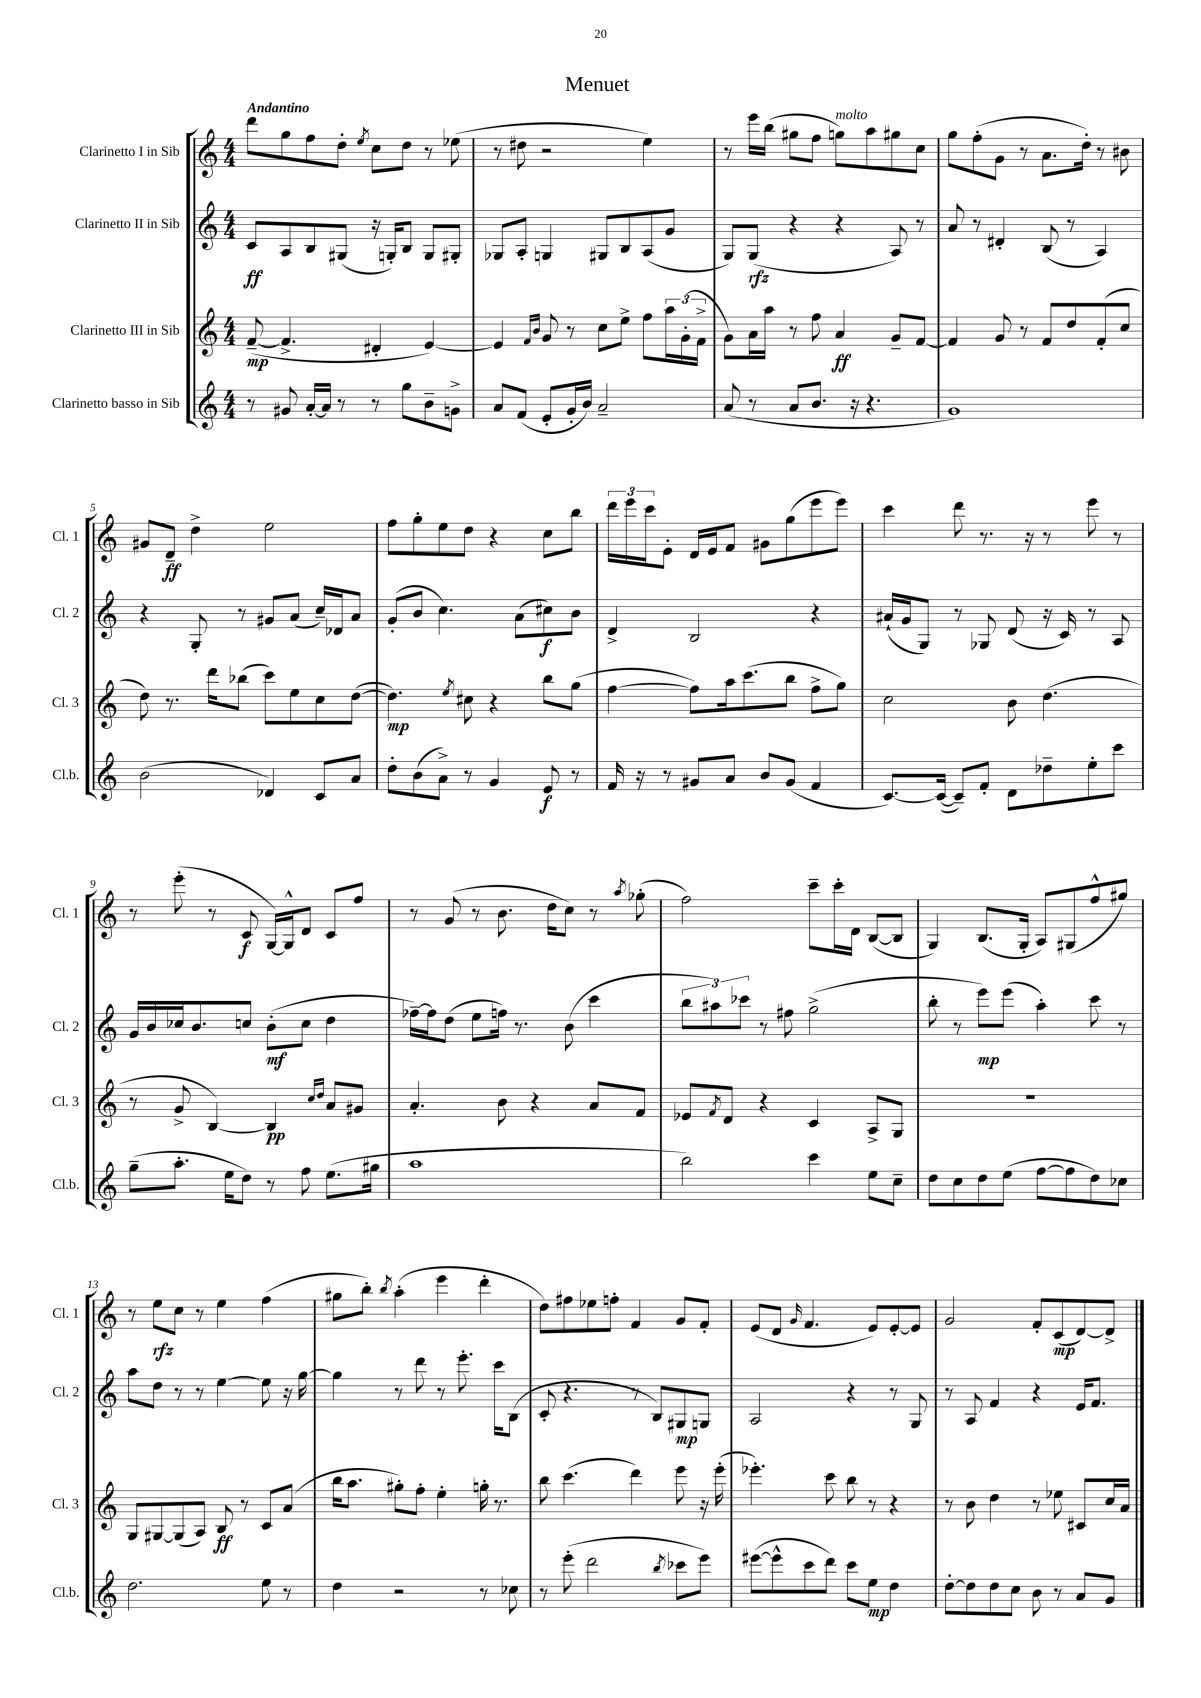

**kern	**kern	**kern	**kern
*staff4	*staff3	*staff2	*staff1
*clefG2	*clefG2	*clefG2	*clefG2
*k[]	*k[]	*k[]	*k[]
*M4/4	*M4/4	*M4/4	*M4/4
8r	([8f~	8c	8ddd
8g#	4.f^]	8A	8gg
[16a'	.	8B	8ff
16a]	.	.	.
8r	.	(8G#	8dd'
.	.	.	8qee
8r	4d#'	16r	8cc
.	.	16G')	.
8gg	.	8B	8dd
8b~	[4e)	8G	8r
8g^	.	8G#'	(8ee-
=	=	=	=
8a	4e]	8G-	8r
(8f	.	8A'	8dd#
.	16qqf	.	.
.	16qqb	.	.
8e'	8g	4G	2r
16g'	8r	.	.
16b)	.	.	.
2a~	8cc	8G#	.
.	8ee^	8B	.
.	8ff	(8A	4ee)
.	24aa	8g	.
.	(24g'	.	.
.	24f^	.	.
=	=	=	=
(8a	8g)	8G)	8r
8r	16a	(8G	16eee
.	16aa	.	(16bb
8a	8r	4r	8gg#
8.b	8ff	.	8ff
.	4a	4r	8gg)
16r	.	.	.
4.r	.	.	8aa
.	8g~	8A)	8gg#
.	[8f	8r	8cc
=	=	=	=
1g)	4f]	8a	8gg
.	.	8r	(8ff'
.	8g	4d#'	8g
.	8r	.	8r
.	8f	(8B	8.a
.	8dd	8r	.
.	.	.	16dd')
.	(8f'	4A)	8r
.	8cc	.	8b#
=	=	=	=
(2b	8dd)	4r	8g#
.	8.r	.	8d~
.	.	8G'	4dd^
.	16ddd	.	.
.	(8bb-	8r	.
4d-)	8ccc)	8g#	2ee
.	8ee	(8a	.
8c	8cc	16cc~)	.
.	.	16d-	.
8a	([8dd	8a	.
=	=	=	=
8dd'	4.dd])	(8g'	8ff
(8b	.	8b	8gg'
8a^)	.	4.cc)	8ee
.	8qee	.	.
8r	8cc#	.	8dd
4g	4r	.	4r
.	.	(8a	.
8e	8bb	8cc#)	8cc
8r	(8gg	8b	8bb
=	=	=	=
16f	[4ff	4d^	24ddd
.	.	.	24eee
16r	.	.	.
.	.	.	24ccc
8r	.	.	8e'
8g#	8ff])	2B	16d
.	.	.	16e
8a	16aa	.	8f
.	(8.ccc	.	.
8b	.	.	8g#
(8g#	8bb	.	(8gg
4f	8ff^	4r	8eee
.	8gg)	.	8eee)
=	=	=	=
[8.c)	2cc	(16a#`	4ccc
.	.	16g	.
.	.	8G)	.
(16c_	.	.	.
8c~])	.	8r	8ddd
8f'	.	8G-	8.r
8d	8b	(8d	.
.	.	.	16r
8dd-~	(4.dd	16r	8r
.	.	16c)	.
8ee'	.	8r	8eee
8ccc	.	8A	8r
=	=	=	=
(8gg~	8r	16g	8r
.	.	16b	.
8.aa'	8g^	16cc-	(8eee'
.	.	8.b	.
.	[4B)	.	8r
16ee	.	.	.
8dd)	.	8cc	8c
8r	4B]	(8b'	[16G)
.	.	.	16G^^]
8ff	.	8cc	8d
.	16qqcc	.	.
.	16qqdd	.	.
(8.ee	8a	4dd	8c
.	8g#	.	8ff
16gg#	.	.	.
=	=	=	=
1aa	4.a'	[16ff-~)	8r
.	.	16ff-]	.
.	.	(8dd	(8g
.	.	8ee	8r
.	8b	16ff)	8.b
.	.	8.r	.
.	4r	.	.
.	.	.	16dd
.	.	(8b	8cc)
.	8a	4ccc	8r
.	.	.	8qaa
.	8f	.	(8gg-'
=	=	=	=
2bb)	8e-	12bb	2ff)
.	.	12aa#)	.
.	8qf	.	.
.	8d	.	.
.	.	12ccc-	.
.	4r	8r	.
.	.	8ff#	.
4ccc	4c	(2gg^	8ccc~
.	.	.	16ccc'
.	.	.	16d
8ee	8A^	.	([8B
8cc~	8G	.	8B]
=	=	=	=
8dd	1r	8bb'	4G)
8cc	.	8r	.
8dd	.	8eee)	(8.B
(8ee	.	(8eee	.
.	.	.	16G'
[8ff	.	4aa')	8A)
8ff]	.	.	(8G#
8dd)	.	8ccc	8ff^^
8cc-	.	8r	8gg#)
=	=	=	=
2.dd	8G	8aa	8r
.	[8G#	8dd	8ee
.	(8G#]	8r	8cc
.	8A)	8r	8r
.	8B	[4ee	4ee
.	8r	.	.
8ee	8c	8ee]	(4ff
8r	(8a	16r	.
.	.	[16gg	.
=	=	=	=
4dd	16bb	4gg]	8gg#
.	8.aa	.	.
.	.	.	8bb')
.	.	.	8qbb
2r	8gg#')	8r	(4aa'
.	8ff'	8ddd	.
.	4ee'	8r	4eee
.	.	8.eee'	.
8r	16gg'	.	4ddd'
.	8.r	16ccc	.
8cc-	.	(8B	.
=	=	=	=
8r	8bb	8c'	8dd)
(8eee'	(4.ccc	4.r	8ff#
2ddd	.	.	8ee-
.	.	.	8ff'
.	4ddd)	8r	4f
.	.	8B)	.
8qbb	.	.	.
8ccc-	8eee	8G#	8g
8eee)	16r	8G	8f'
.	(16eee'	.	.
=	=	=	=
([8eee#	4.eee-')	2A	(8e
8eee#^^]	.	.	8d
.	.	.	16qqg
8ccc	.	.	4.f
8ddd)	8ccc	.	.
8ccc	8bb	4r	.
8ee	8r	.	8e)
4dd	4r	8r	[8e'
.	.	8G	8e]
=	=	=	=
[8dd'	8r	8r	2g
8dd]	8b	8A	.
8dd	4dd	4f	.
8cc	.	.	.
8b	8r	4r	8f'
8r	8ee-	.	(8c
8a	8c#	16e	[8d)
.	.	8.f	.
8g	16cc	.	8d^]
.	16a	.	.
==	==	==	==
*-	*-	*-	*-
